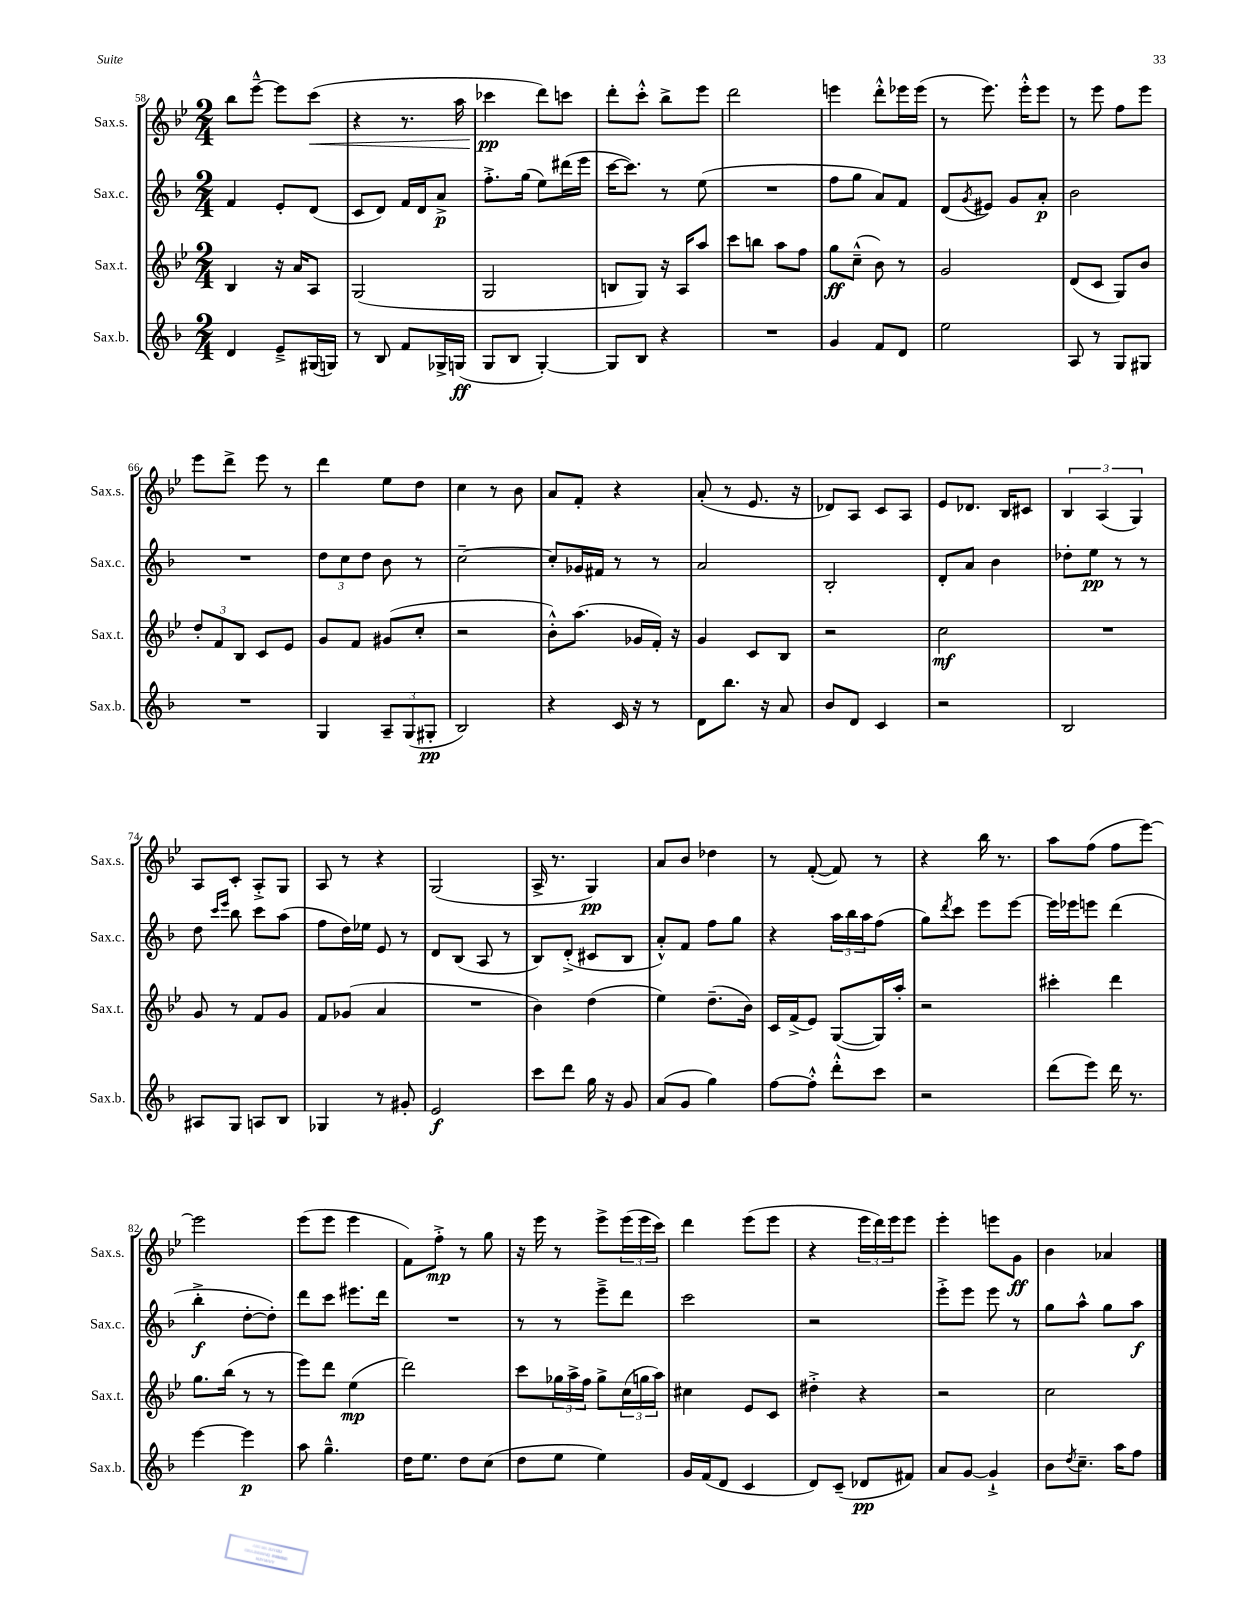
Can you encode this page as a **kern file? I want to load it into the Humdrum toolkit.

**kern	**dynam	**kern	**dynam	**kern	**dynam	**kern	**dynam
*part4	*part4	*part3	*part3	*part2	*part2	*part1	*part1
*staff4	*staff4	*staff3	*staff3	*staff2	*staff2	*staff1	*staff1
*I"Sax.b.	*	*I"Sax.t.	*	*I"Sax.c.	*	*I"Sax.s.	*
*I'Sax.b.	*	*I'Sax.t.	*	*I'Sax.c.	*	*I'Sax.s.	*
*clefG2	*	*clefG2	*	*clefG2	*	*clefG2	*
*k[b-]	*	*k[b-e-]	*	*k[b-]	*	*k[b-e-]	*
*M2/4	*	*M2/4	*	*M2/4	*	*M2/4	*
=58	=58	=58	=58	=58	=58	=58	=58
4d/	.	4B-/	.	4f/	.	8bb-\L	.
.	.	.	.	.	.	[8eee-~^^\J	.
8e~^/L	.	16r	.	8e'/L	.	8eee-\L]	.
.	.	16a/KL	.	.	.	.	.
!	!	!	!	!	!	!	!LO:HP:b
(16G#X/L	.	8A/J	.	(8d/J	.	(8ccc\J	<
16Gn/JJ)	.	.	.	.	.	.	.
=59	=59	=59	=59	=59	=59	=59	=59
8r	.	(2G/	.	8c/L	.	4r	.
8B-/	.	.	.	8d/J)	.	.	.
8f/L	.	.	.	16f/LL	.	8.r	.
.	.	.	.	16d/J	.	.	.
16G-X^/L	.	.	.	8a^/J	p	.	.
(16Gn/JJ	ff	.	.	.	.	16aa\	.
=60	=60	=60	=60	=60	=60	=60	=60
8G/L	.	2G/	.	8.ff'^\L	.	4ccc-X\	pp
8B-/J	.	.	.	.	.	.	.
.	.	.	.	(16gg\Jk	.	.	.
[4G'/)	.	.	.	8ee\L)	.	8ddd\L)	[
.	.	.	.	(16ddd#X\L	.	8cccn\J	.
.	.	.	.	16eee\JJ	.	.	.
=61	=61	=61	=61	=61	=61	=61	=61
8G/L]	.	8Bn/L	.	[16ccc\KL	.	8ddd'\L	.
.	.	.	.	8.ccc\J])	.	.	.
8B-/J	.	8G/J)	.	.	.	8ccc'^^\J	.
4r	.	16r	.	8r	.	8bb-^\L	.
.	.	16A/KL	.	.	.	.	.
.	.	8aa/J	.	(8ee\	.	8eee-\J	.
=62	=62	=62	=62	=62	=62	=62	=62
2r	.	8ccc\L	.	2r	.	2ddd\	.
.	.	8bbn\J	.	.	.	.	.
.	.	8aa\L	.	.	.	.	.
.	.	8ff\J	.	.	.	.	.
=63	=63	=63	=63	=63	=63	=63	=63
4g/	.	8gg\L	ff	8ff\L	.	4eeen\	.
.	.	(8cc~^^\J	.	8gg\J	.	.	.
8f/L	.	8b-\)	.	8a/L)	.	8ddd'^^\L	.
8d/J	.	8r	.	8f/J	.	16eee-X\L	.
.	.	.	.	.	.	(16eee-\JJ	.
=64	=64	=64	=64	=64	=64	=64	=64
2ee\	.	2g/	.	(8d/L	.	8r	.
.	.	.	.	8qg/	.	.	.
.	.	.	.	8e#X/J)	.	8.eee-\)	.
.	.	.	.	8g/L	.	.	.
.	.	.	.	.	.	16eee-'^^\KL	.
.	.	.	.	8a'/J	p	8eee-\J	.
=65	=65	=65	=65	=65	=65	=65	=65
8A/	.	(8d/L	.	2b-\	.	8r	.
8r	.	8c/J	.	.	.	8eee-\	.
8G/L	.	8G/L)	.	.	.	8ff\L	.
8G#X/J	.	8b-/J	.	.	.	8eee-\J	.
!!LO:LB:g=z
=66	=66	=66	=66	=66	=66	=66	=66
2r	.	12dd'/L	.	2r	.	8eee-\L	.
.	.	12f/	.	.	.	.	.
.	.	.	.	.	.	8ddd^\J	.
.	.	12B-/J	.	.	.	.	.
.	.	8c/L	.	.	.	8eee-\	.
.	.	8e-/J	.	.	.	8r	.
=67	=67	=67	=67	=67	=67	=67	=67
4G/	.	8g/L	.	12dd\L	.	4ddd\	.
.	.	.	.	12cc\	.	.	.
.	.	8f/J	.	.	.	.	.
.	.	.	.	12dd\J	.	.	.
12A~/L	.	(8g#X/L	.	8b-\	.	8ee-\L	.
(12G/	.	.	.	.	.	.	.
.	.	8cc'/J	.	8r	.	8dd\J	.
12G#X'/J	pp	.	.	.	.	.	.
=68	=68	=68	=68	=68	=68	=68	=68
2B-/)	.	2r	.	[2cc~\	.	4cc\	.
.	.	.	.	.	.	8r	.
.	.	.	.	.	.	8b-\	.
=69	=69	=69	=69	=69	=69	=69	=69
4r	.	8b-'^^\L)	.	8cc'/L]	.	8a/L	.
.	.	(8.aa\J	.	16g-X/L	.	8f'/J	.
.	.	.	.	16f#X/JJ	.	.	.
16c/	.	.	.	8r	.	4r	.
16r	.	16g-X/LL	.	.	.	.	.
8r	.	16f'/JJ)	.	8r	.	.	.
.	.	16r	.	.	.	.	.
=70	=70	=70	=70	=70	=70	=70	=70
8d\L	.	4g/	.	2a/	.	(8a'/	.
8.bb-\J	.	.	.	.	.	8r	.
.	.	8c/L	.	.	.	8.e-/	.
16r	.	.	.	.	.	.	.
8a/	.	8B-/J	.	.	.	.	.
.	.	.	.	.	.	16r	.
=71	=71	=71	=71	=71	=71	=71	=71
8b-/L	.	2r	.	2B-'/	.	8d-X/L)	.
8d/J	.	.	.	.	.	8A/J	.
4c/	.	.	.	.	.	8c/L	.
.	.	.	.	.	.	8A/J	.
=72	=72	=72	=72	=72	=72	=72	=72
2r	.	2cc\	mf	8d'/L	.	8e-/L	.
.	.	.	.	8a/J	.	8.d-X/J	.
.	.	.	.	4b-\	.	.	.
.	.	.	.	.	.	16B-/KL	.
.	.	.	.	.	.	8c#X/J	.
=73	=73	=73	=73	=73	=73	=73	=73
2B-/	.	2r	.	8dd-X'\L	.	6B-/	.
.	.	.	.	8ee\J	pp	.	.
.	.	.	.	.	.	(6A/	.
.	.	.	.	8r	.	.	.
.	.	.	.	.	.	6G/)	.
.	.	.	.	8r	.	.	.
!!LO:LB:g=z
=74	=74	=74	=74	=74	=74	=74	=74
8A#X/L	.	8g/	.	8dd\	.	8A/L	.
.	.	.	.	16qqccc/LL	.	.	.
.	.	.	.	16qqeee/JJ	.	.	.
8G/J	.	8r	.	8bb-\	.	8c'/J	.
8An/L	.	8f/L	.	8ccc\L	.	8A'^/L	.
8B-/J	.	8g/J	.	(8aa\J	.	8G/J	.
=75	=75	=75	=75	=75	=75	=75	=75
4G-X/	.	8f/L	.	8ff\L	.	8A/	.
.	.	(8g-X/J	.	16dd\L)	.	8r	.
.	.	.	.	16ee-X\JJ	.	.	.
8r	.	4a/	.	8e/	.	4r	.
8g#X'/	.	.	.	8r	.	.	.
=76	=76	=76	=76	=76	=76	=76	=76
2e/	f	2r	.	8d/L	.	(2G/	.
.	.	.	.	(8B-/J	.	.	.
.	.	.	.	8A/	.	.	.
.	.	.	.	8r	.	.	.
=77	=77	=77	=77	=77	=77	=77	=77
8ccc\L	.	4b-\)	.	8B-/L)	.	16A^/	.
.	.	.	.	.	.	8.r	.
8ddd\J	.	.	.	(8d'^/J	.	.	.
16gg\	.	(4dd\	.	8c#X/L	.	4G/)	pp
16r	.	.	.	.	.	.	.
8g/	.	.	.	8B-/J	.	.	.
=78	=78	=78	=78	=78	=78	=78	=78
(8a/L	.	4ee-\)	.	8a'^^/L)	.	8a/L	.
8g/J	.	.	.	8f/J	.	8b-/J	.
4gg\)	.	(8.dd~\L	.	8ff\L	.	4dd-X\	.
.	.	.	.	8gg\J	.	.	.
.	.	16b-\Jk)	.	.	.	.	.
=79	=79	=79	=79	=79	=79	=79	=79
[8ff\L	.	16c/LL	.	4r	.	8r	.
.	.	(16f^/J	.	.	.	.	.
8ff'^^\J]	.	8e-/J)	.	.	.	([8f'/	.
8ddd'^^\L	.	([8G/L	.	24aa\LL	.	8f/])	.
.	.	.	.	24bb-\	.	.	.
.	.	.	.	24aa\J	.	.	.
8ccc\J	.	16G/L])	.	(8ff\J	.	8r	.
.	.	16aa'/JJ	.	.	.	.	.
=80	=80	=80	=80	=80	=80	=80	=80
2r	.	2r	.	8gg\L)	.	4r	.
.	.	.	.	8qddd/	.	.	.
.	.	.	.	8ccc\J	.	.	.
.	.	.	.	8eee\L	.	16bb-\	.
.	.	.	.	.	.	8.r	.
.	.	.	.	[8eee\J	.	.	.
=81	=81	=81	=81	=81	=81	=81	=81
(8ddd\L	.	4ccc#X'\	.	16eee\LL]	.	8aa\L	.
.	.	.	.	16eee-X\J	.	.	.
8eee\J)	.	.	.	8eeen\J	.	(8ff\J	.
16ddd\	.	4ddd\	.	(4ddd\	.	8ff\L	.
8.r	.	.	.	.	.	.	.
.	.	.	.	.	.	[8eee-\J)	.
!!LO:LB:g=z
=82	=82	=82	=82	=82	=82	=82	=82
[4eee\	.	8.gg\L	.	4bb-'^\	f	2eee-\]	.
.	.	(16bb-\Jk	.	.	.	.	.
4eee\]	p	8r	.	[8dd'\L	.	.	.
.	.	8r	.	8dd'\J])	.	.	.
=83	=83	=83	=83	=83	=83	=83	=83
8aa\	.	8eee-\L)	.	8ddd\L	.	(8eee-\L	.
4.gg~^^\	.	8ddd\J	.	8ccc\J	.	8eee-\J	.
.	.	(4ee-\	mp	8.eee#X\L	.	4eee-\	.
.	.	.	.	16ddd\Jk	.	.	.
=84	=84	=84	=84	=84	=84	=84	=84
16dd\KL	.	2ddd\)	.	2r	.	8f\L)	.
8.ee\J	.	.	.	.	.	.	.
.	.	.	.	.	.	8ff'^\J	mp
8dd\L	.	.	.	.	.	8r	.
(8cc\J	.	.	.	.	.	8gg\	.
=85	=85	=85	=85	=85	=85	=85	=85
8dd\L	.	8ccc\L	.	8r	.	16r	.
.	.	.	.	.	.	16eee-\	.
8ee\J	.	24gg-X\L	.	8r	.	8r	.
.	.	24aa^\	.	.	.	.	.
.	.	24ff\JJ	.	.	.	.	.
4ee\)	.	8gg-^\L	.	8eee~^\L	.	8eee-^\L	.
.	.	(24cc\L	.	8ddd\J	.	(24eee-\L	.
.	.	24ggn\	.	.	.	24eee-\	.
.	.	24aa\JJ)	.	.	.	24ccc\JJ)	.
=86	=86	=86	=86	=86	=86	=86	=86
16g/LL	.	4cc#X\	.	2ccc\	.	4ddd\	.
(16f/J	.	.	.	.	.	.	.
8d/J	.	.	.	.	.	.	.
4c/	.	8e-/L	.	.	.	(8eee-\L	.
.	.	8c/J	.	.	.	8eee-\J	.
=87	=87	=87	=87	=87	=87	=87	=87
8d/L)	.	4dd#X'^\	.	2r	.	4r	.
(8c~/J	.	.	.	.	.	.	.
8d-X/L	pp	4r	.	.	.	24eee-\LL	.
.	.	.	.	.	.	24ddd\)	.
.	.	.	.	.	.	24eee-\J	.
8f#X/J)	.	.	.	.	.	8eee-\J	.
=88	=88	=88	=88	=88	=88	=88	=88
8a/L	.	2r	.	8eee'^\L	.	4eee-'\	.
[8g/J	.	.	.	8eee\J	.	.	.
4g`^/]	.	.	.	8eee\	.	8eeen\L	.
.	.	.	.	8r	.	8g\J	ff
=89	=89	=89	=89	=89	=89	=89	=89
8b-\L	.	2cc\	.	8gg\L	.	4b-\	.
8qdd/	.	.	.	.	.	.	.
8.cc~\J	.	.	.	8aa^^\J	.	.	.
.	.	.	.	8gg\L	.	4a-X/	.
16aa\KL	.	.	.	.	.	.	.
8ff\J	.	.	.	8aa\J	f	.	.
==	==	==	==	==	==	==	==
*-	*-	*-	*-	*-	*-	*-	*-
